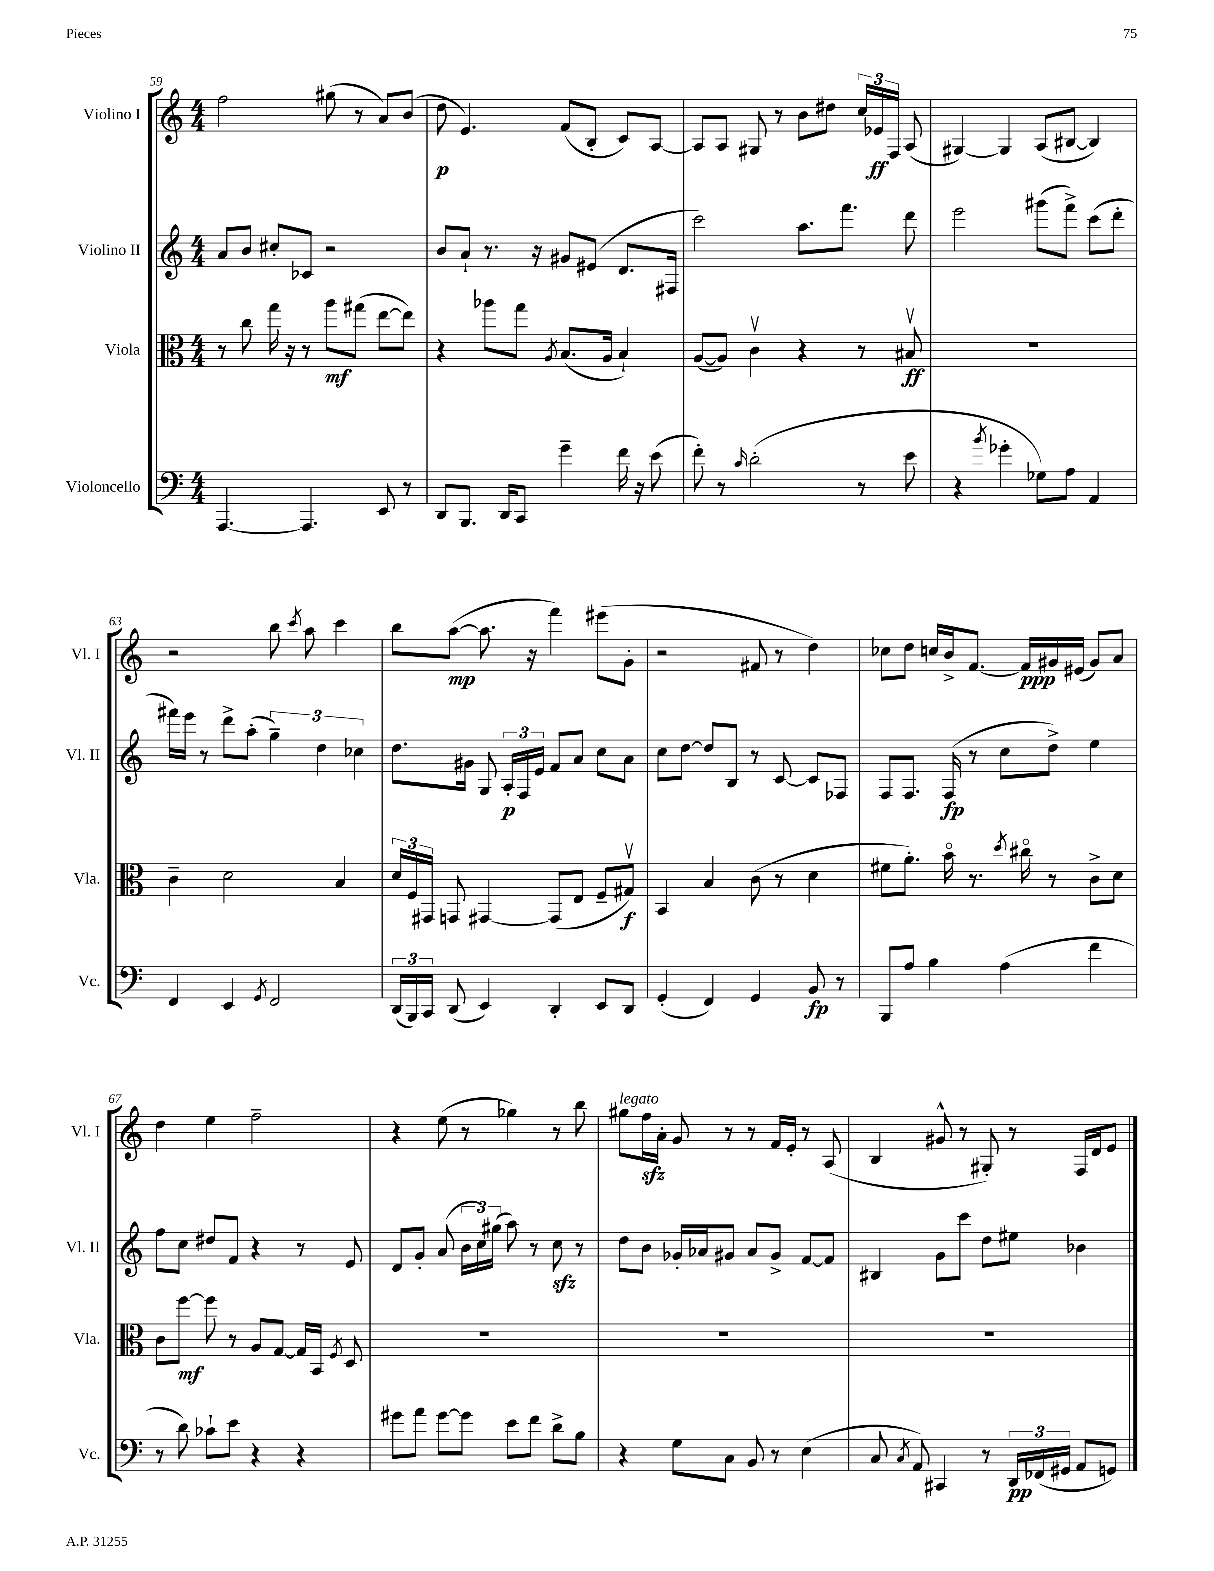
<<
\new StaffGroup <<
\new Staff = "s0" \with { instrumentName = "Violino I" shortInstrumentName = "Vl. I" } {
    \clef treble \key c \major \numericTimeSignature \time 4/4
    \autoBeamOff f''2 gis''8( r8 a'8[) b'8]( |
    d''8\p e'4.) f'8[( b8]-. c'8[) a8]~ |
    a8[ a8] gis8 r8 b'8[ dis''8] \tuplet 3/2 { c''16[ ees'16\ff f16] } a8( |
    gis4~) gis4 a8[( bis8]~ bis4) |
    r2 b''8 \acciaccatura { c'''8 } a''8 c'''4 |
    b''8[ a''8]~\mp( a''8. r16 f'''4) eis'''8[( g'8]-. |
    r2 fis'8 r8 d''4) |
    ces''8[ d''8] c''16[ b'16-> f'8.]~ f'16[\ppp gis'16 eis'16]( gis'8[) a'8] |
    d''4 e''4 f''2-- |
    r4 e''8( r8 ges''4) r8 b''8 |
    gis''8[^\markup { \italic "legato" } f''16\sfz a'16]-. g'8 r8 r8 f'16[ e'16]-. r8 a8( |
    b4 gis'8-^ r8 gis8-.) r8 f16[ d'16 e'8] \bar "|." |
}
\new Staff = "s1" \with { instrumentName = "Violino II" shortInstrumentName = "Vl. II" } {
    \clef treble \key c \major \numericTimeSignature \time 4/4
    \autoBeamOff a'8[ b'8] cis''8[-. ces'8] r2 |
    b'8[ a'8]-! r8. r16 gis'8[ eis'8]( d'8.[ fis16] |
    c'''2) a''8.[ f'''8.] d'''8 |
    e'''2 gis'''8[( f'''8]->) c'''8[( d'''8]-. |
    fis'''16[) e'''16] r8 d'''8[-> a''8]-.( \tuplet 3/2 { g''4--) d''4 ces''4 } |
    d''8.[ gis'16] g8 \tuplet 3/2 { a16[-.\p f16 e'16] } f'8[ a'8] c''8[ a'8] |
    c''8[ d''8]~ d''8[ b8] r8 c'8~ c'8[ fes8] |
    f8[ f8.] f16\fp( r8 c''8[ d''8]->) e''4 |
    f''8[ c''8] dis''8[ f'8] r4 r8 e'8 |
    d'8[ g'8]-. a'8( \tuplet 3/2 { b'16[ c''16) gis''16]( } a''8) r8 c''8\sfz r8 |
    d''8[ b'8] ges'16[-. aes'16 gis'8] aes'8[ gis'8]-> f'8[~ f'8] |
    bis4 g'8[ c'''8] d''8[ eis''8] bes'4 \bar "|." |
}
\new Staff = "s2" \with { instrumentName = "Viola" shortInstrumentName = "Vla." } {
    \clef alto \key c \major \numericTimeSignature \time 4/4
    \autoBeamOff r8 c''8 g''16 r16 r8 a''8[\mf gis''8]( e''8[~ e''8]) |
    r4 aes''8[ g''8] \acciaccatura { a8 } b8.[( a16] b4-!) |
    a8[~( a8]) c'4\upbow r4 r8 bis8\upbow\ff |
    R1 |
    c'4-- d'2 b4 |
    \tuplet 3/2 { d'16[ f16 gis,16] } g,8 gis,4~ gis,8[( e8] f8[-- gis8]\upbow\f) |
    b,4 b4 c'8( r8 d'4 |
    fis'8[ a'8.]-.) b'16\flageolet r8. \acciaccatura { d''8 } cis''16\flageolet r8 c'8[-> d'8] |
    c'8[ f''8]~\mf f''8 r8 a8[ g8]~ g16[ b,16] \acciaccatura { f8 } d8 |
    R1 |
    R1 |
    R1 \bar "|." |
}
\new Staff = "s3" \with { instrumentName = "Violoncello" shortInstrumentName = "Vc." } {
    \clef bass \key c \major \numericTimeSignature \time 4/4
    \autoBeamOff a,,4.~ a,,4. e,8 r8 |
    d,8[ b,,8.] d,16[ c,8] g'4-- f'16 r16 e'8( |
    f'8-.) r8 \grace { c'16 } d'2-.( r8 e'8 |
    r4 \acciaccatura { b'8 } ges'4-. ges8[) a8] a,4 |
    f,4 e,4 \acciaccatura { g,8 } f,2 |
    \tuplet 3/2 { d,16[( b,,16) c,16] } d,8( e,4) d,4-. e,8[ d,8] |
    g,4-.( f,4) g,4 b,8\fp r8 |
    b,,8[ a8] b4 a4( f'4 |
    r8 d'8) ces'8[-! e'8] r4 r4 |
    gis'8[ a'8] gis'8[~ gis'8] e'8[ f'8] d'8[-> b8] |
    r4 g8[ c8] b,8 r8 e4( |
    c8 \acciaccatura { c8 } a,8) cis,4 r8 \tuplet 3/2 { d,16[\pp fes,16( gis,16] } a,8[ g,8]) \bar "|." |
}
>>
>>
\layout { \context { \Score currentBarNumber = #59 } }
